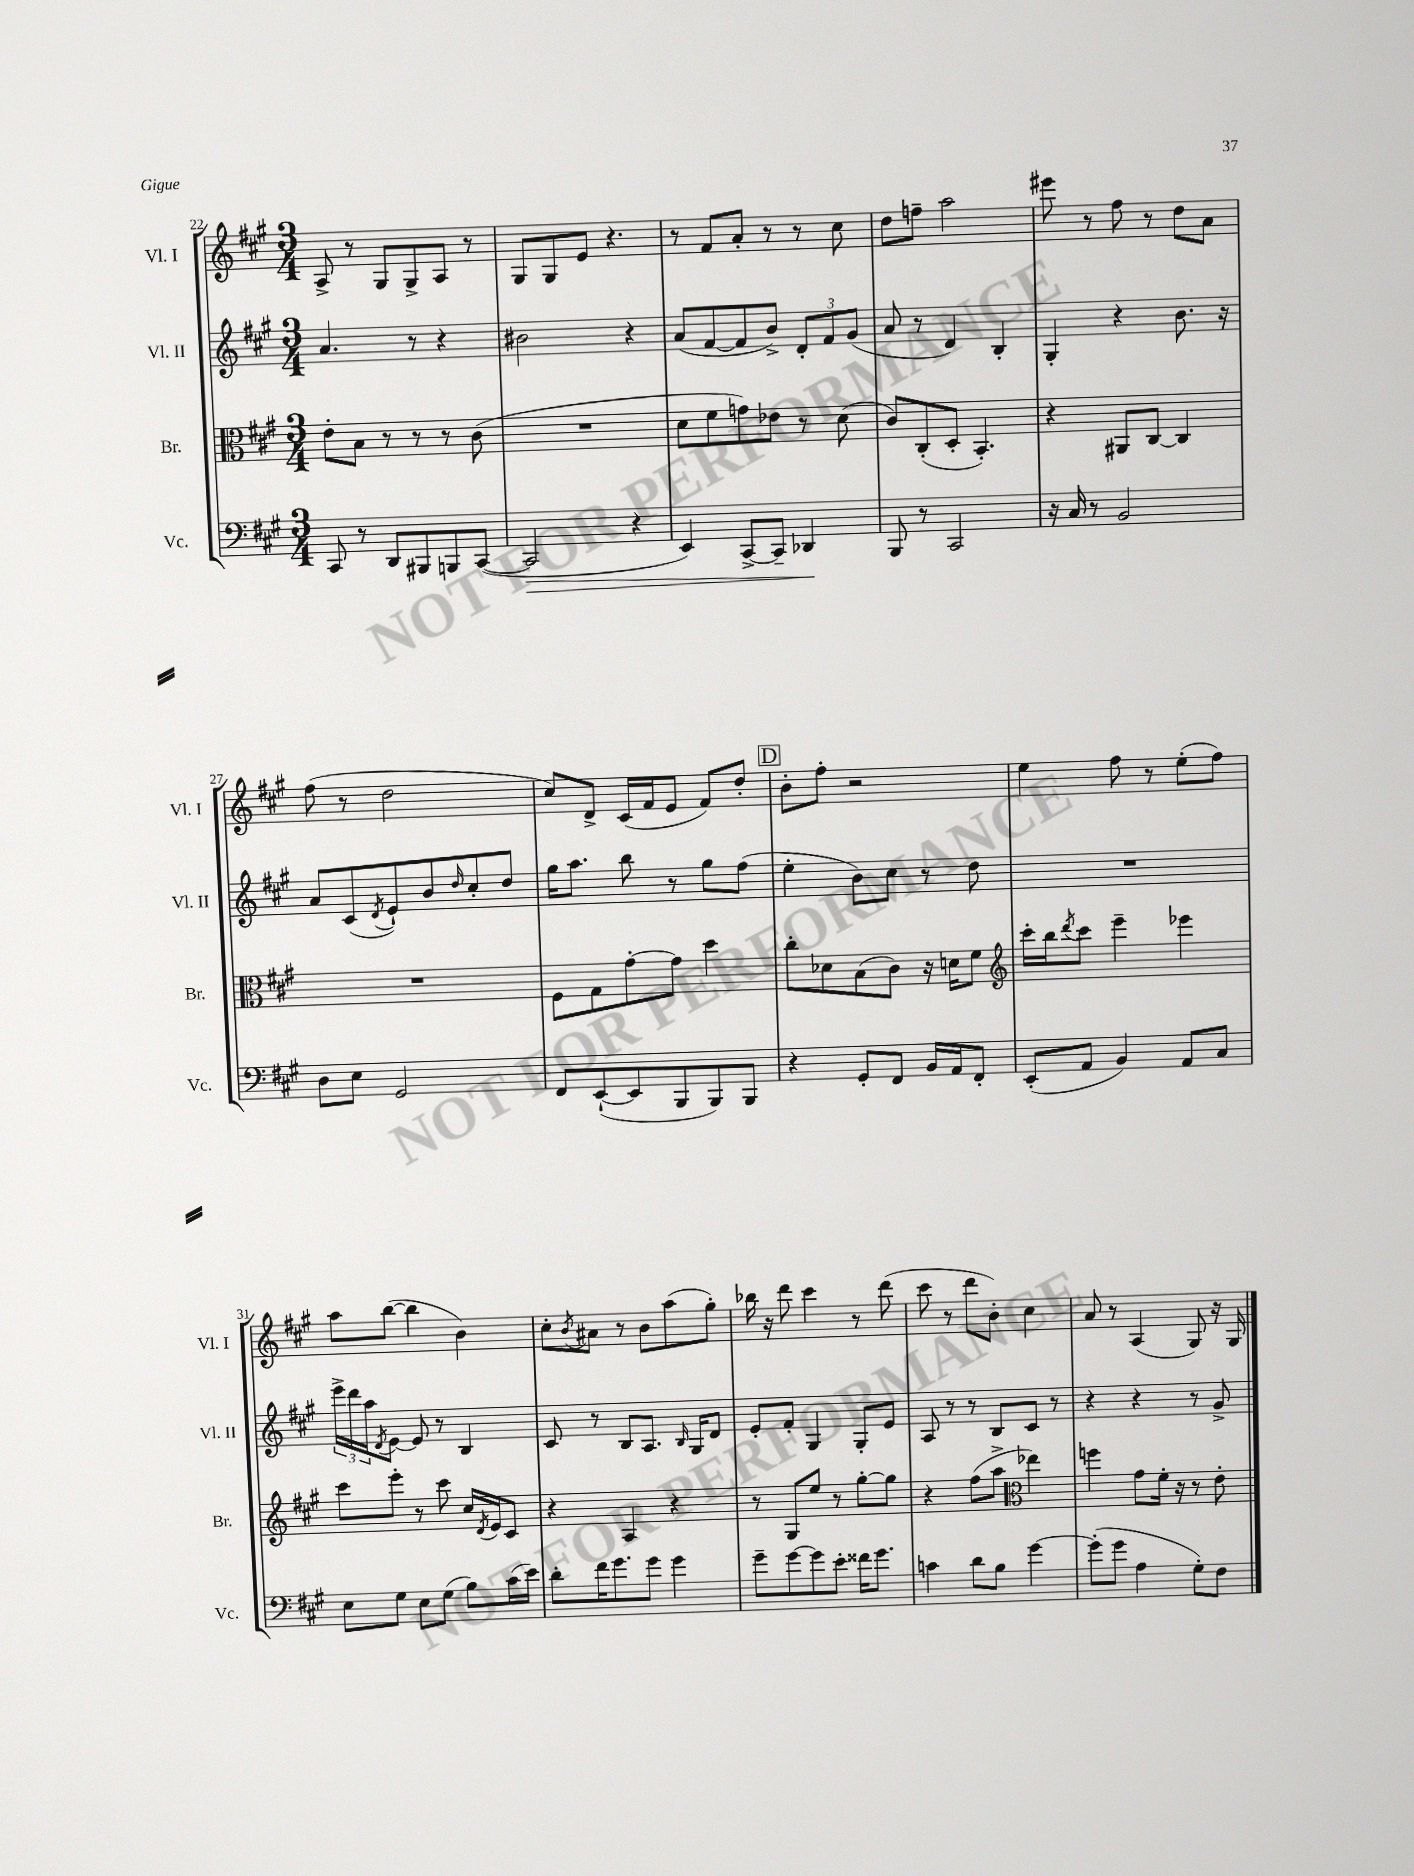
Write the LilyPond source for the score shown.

<<
\new StaffGroup <<
\new Staff = "s0" \with { instrumentName = "Vl. I" shortInstrumentName = "Vl. I" } {
    \clef treble \key a \major \numericTimeSignature \time 3/4
    a8-> r8 gis8 gis8-> a8 r8 |
    gis8 gis8 e'8 r4. |
    r8 fis'8 a'8-. r8 r8 cis''8 |
    d''8 f''8-- a''2 |
    eis'''8 r8 fis''8 r8 d''8 a'8 |
    fis''8( r8 d''2 |
    cis''8) d'8-> cis'16( fis'16 e'8 fis'8) d''8-. |
    \mark \markup { \box "D" } b'8-. fis''8-. r2 |
    e''4 fis''8 r8 e''8-.( fis''8) |
    a''8 b''8~( b''4 b'4) |
    cis''8-. \acciaccatura { b'8 } ais'8 r8 b'8 a''8( gis''8-.) |
    bes''16 r16 d'''8 cis'''4 r8 d'''8( |
    cis'''8 r8 d'''8 b'8-.) cis''4 |
    a'8 r8 a4( gis8) r16 gis16 \bar "|." |
}
\new Staff = "s1" \with { instrumentName = "Vl. II" shortInstrumentName = "Vl. II" } {
    \clef treble \key a \major \numericTimeSignature \time 3/4
    a'4. r8 r4 |
    bis'2 r4 |
    a'8( fis'8~ fis'8 b'8->) \tuplet 3/2 { d'8-. fis'8 gis'8( } |
    a'8 r8 d'4) b4-. |
    gis4-. r4 b'8. r16 |
    a'8 cis'8( \acciaccatura { d'8 } e'8-!) b'8 \grace { d''16 } cis''8-. d''8 |
    gis''16 a''8. b''8 r8 gis''8 fis''8( |
    \mark \markup { \box "D" } e''4-. b'8) cis''8 r8 d''8 |
    R2. |
    \tuplet 3/2 { e'''16-> d'''16 a''16 } \acciaccatura { d'8 } e'8~ e'8 r8 b4 |
    cis'8 r8 b8 a8. \grace { b16 } gis16 d'8 |
    e'8-. fis'8-. gis4 gis8-. e'8 |
    a8 r8 r8 b8 cis'8 r8 |
    r4 r4 r8 gis'8-> \bar "|." |
}
\new Staff = "s2" \with { instrumentName = "Br." shortInstrumentName = "Br." } {
    \clef alto \key a \major \numericTimeSignature \time 3/4
    e'8-. b8 r8 r8 r8 cis'8( |
    R2. |
    d'8 fis'8 g'8) ees'8 r8 d'8( |
    cis'8) cis8-.( d8-. b,4.-.) |
    r4 ais,8 cis8~ cis4 |
    R2. |
    fis8 gis8 gis'8~-. gis'8 d''4 |
    \mark \markup { \box "D" } cis''8-. des'8 b8( cis'8) r16 d'16 fis'8 |
    \clef treble cis'''16-. b''16 \acciaccatura { d'''8 } cis'''8 e'''4-- ees'''4 |
    cis'''8 e'''8-. r8 cis'''8 cis''16 \acciaccatura { d'8 } e'16 cis'8 |
    r4 a4 r4 |
    r8 gis8 e''8 r8 gis''8~-. gis''8 |
    r4 fis''8( a''8-> \clef alto ees''4) |
    f''4 gis'8 fis'16-. r16 r8 e'8-. \bar "|." |
}
\new Staff = "s3" \with { instrumentName = "Vc." shortInstrumentName = "Vc." } {
    \clef bass \key a \major \numericTimeSignature \time 3/4
    cis,8 r8 d,8 bis,,8 b,,8 cis,8~( |
    cis,2\> r4 |
    e,4) cis,8~-> cis,8-- des,4\! |
    b,,8 r8 cis,2 |
    r16 cis16 r8 b,2 |
    d8 e8 gis,2 |
    fis,8 e,8~-!( e,8 b,,8 b,,8) b,,8 |
    \mark \markup { \box "D" } r4 gis,8-. fis,8 b,16 a,16 fis,8-. |
    e,8-.( a,8 b,4) a,8 cis8 |
    e8 gis8 e8 gis8( b8) cis'16( e'16) |
    d'8-. fis'16 gis'8. gis'8 gis'4 |
    gis'8-- gis'8~ gis'8 e'8-. fisis'16 gis'8. |
    c'4 d'8 b8 gis'4~ |
    gis'8-.( gis'8 a4 gis8-.) fis8 \bar "|." |
}
>>
>>
\layout { \context { \Score currentBarNumber = #22 } }
